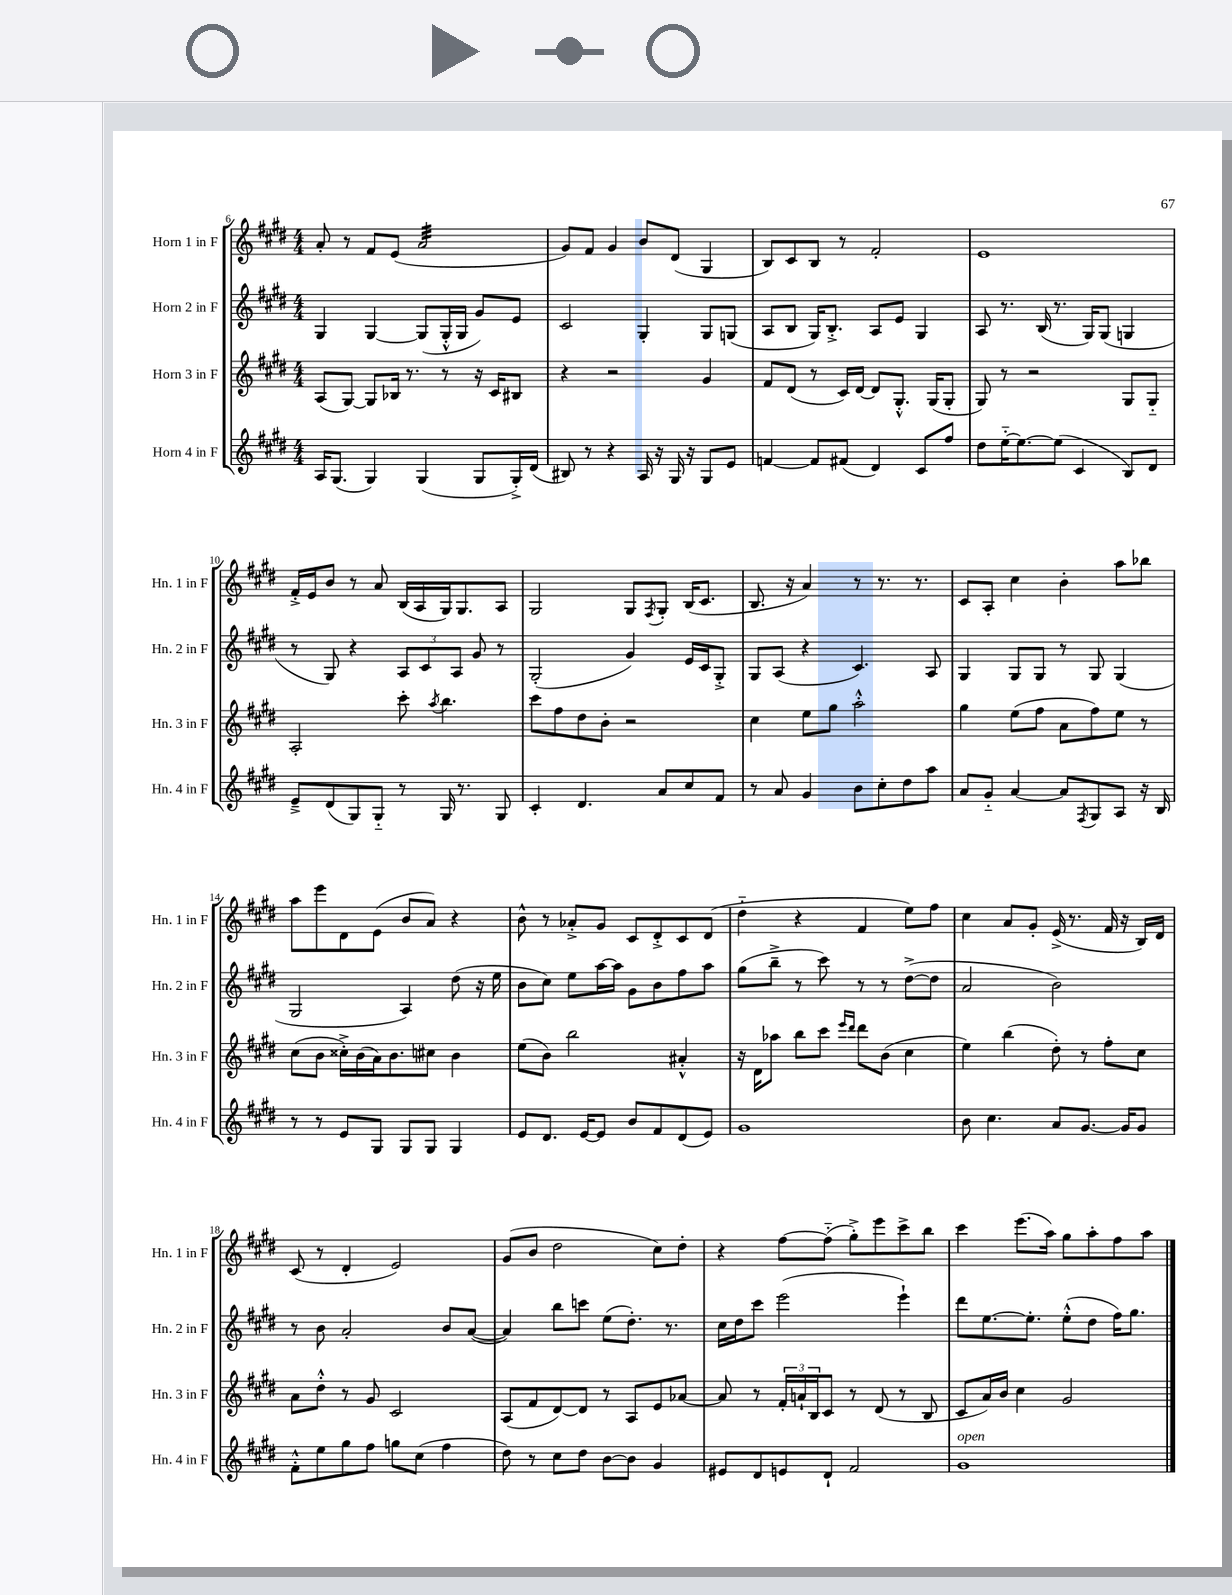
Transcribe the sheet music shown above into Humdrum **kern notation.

**kern	**kern	**kern	**kern
*part4	*part3	*part2	*part1
*staff4	*staff3	*staff2	*staff1
*I"Horn 4 in F	*I"Horn 3 in F	*I"Horn 2 in F	*I"Horn 1 in F
*I'Hn. 4 in F	*I'Hn. 3 in F	*I'Hn. 2 in F	*I'Hn. 1 in F
*clefG2	*clefG2	*clefG2	*clefG2
*k[f#c#g#d#]	*k[f#c#g#d#]	*k[f#c#g#d#]	*k[f#c#g#d#]
*M4/4	*M4/4	*M4/4	*M4/4
=6	=6	=6	=6
16A/KL	(8A/L	4G#/	8a'/
(8.G#/J	.	.	.
.	[8G#/J)	.	8r
4G#/)	8G#/L]	[4G#/	8f#/L
.	16B-X/Jk	.	(8e/J
.	8.r	.	.
*	*	*	*tremolo
(4G#/	.	(8G#/L]	32a/LLL
.	.	.	32a/
.	.	.	32a/
.	.	.	32a/
.	8r	16G#'^^/L	32a/
.	.	.	32a/
.	.	16G#/JJ	32a/
.	.	.	32a/
8G#/L	16r	8g#/L)	32a/
.	.	.	32a/
.	16c#/KL	.	32a/
.	.	.	32a/
16G#'^/L)	8B#X/J	8e/J	32a/
.	.	.	32a/
(16d#/JJ	.	.	32a/
.	.	.	32a/JJJ
*	*	*	*Xtremolo
=7	=7	=7	=7
8B#X/)	4r	2c#/	8g#/L)
8r	.	.	8f#/J
4r	2r	.	4g#/
16A/	.	4G#'/	8b/L
16r	.	.	.
16G#/	.	.	(8d#/J
16r	.	.	.
8G#/L	4g#/	8G#/L	4G#/
8e/J	.	(8Gn/J	.
=8	=8	=8	=8
[4fn/	8f#/L	8A/L	8B/L)
.	(8d#/J	8B/J	8c#/
8f/L]	8r	16G#/KL)	8B/J
.	.	8.B'^/J	.
(8f#X/J	16c#/LL)	.	8r
.	[16d#/JJ	.	.
4d#/)	8d#/L]	8A/L	2f#'/
.	8.G#'^^/J	8e/J	.
8c#/L	.	4G#/	.
.	(16G#/KL	.	.
8ff#/J	8G#'/J	.	.
=9	=9	=9	=9
8dd#\L	8G#/)	8A/	1e
[16ee\K	8r	8.r	.
8.ee\_	.	.	.
.	2r	.	.
.	.	(16B/	.
(8ee\J]	.	8.r	.
4c#/	.	.	.
.	.	16G#/KL)	.
.	.	(8G#/J	.
8B/L)	8G#/L	4Gn/	.
8d#/J	8G#/J	.	.
!!LO:LB:g=z
=10	=10	=10	=10
8e~^/L	2A'/	8r	16f#'^/LL
.	.	.	16e/J
(8d#/	.	8G#/)	8b/J
8G#/)	.	4r	8r
8G#/J	.	.	8a/
8r	8ccc#'\	12A/L	(16B/LL
.	.	.	16A/
.	.	12c#/	.
.	8qaa/	.	.
16G#/	4.bb\	.	16G#/J)
.	.	12A/J	.
8.r	.	.	8.G#/
.	.	8g#/	.
8G#/	.	8r	8A/J
=11	=11	=11	=11
4c#'/	8ccc#\L	(2G#'/	2G#/
.	8ff#\	.	.
4.d#/	8dd#\	.	.
.	8b'\J	.	.
.	2r	4g#/)	8G#/L
.	.	.	8qF#/
8a/L	.	.	8G#'/J
8cc#/	.	16e/LL	(16B/KL
.	.	16c#/J	8.c#/J
8f#/J	.	8G#'^/J	.
=12	=12	=12	=12
8r	4cc#\	8G#/L	8.B/
8a/	.	(8A/J	.
.	.	.	16r
4g#/	8ee\L	4r	4a/)
.	8gg#\J	.	.
8b\L	2aa'^^\	4.c#/)	8r
8cc#'\	.	.	8.r
8dd#\	.	.	.
.	.	.	8.r
8aa\J	.	8A/	.
=13	=13	=13	=13
8a/L	4gg#\	4G#/	8c#/L
8g#/J	.	.	8A'/J
[4a/	(8ee\L	8G#/L	4cc#\
.	8ff#\J	8G#/J	.
8a/L]	8a\L	8r	4b'\
8qF#/	.	.	.
8G#/	8ff#\)	8G#/	.
8A/J	8ee\J	(4G#/	8aa\L
16r	8r	.	8bb-X\J
16B/	.	.	.
!!LO:LB:g=z
=14	=14	=14	=14
8r	(8cc#\L	2G#/	8aa\L
8r	8b\J	.	8eee\
8e/L	16cc##X'^\LL)	.	8d#\
.	(16b\	.	.
8G#/J	16a\J)	.	(8e\J
.	8.b\	.	.
8G#/L	.	4A/)	8b/L
8G#/J	8cc#X\J	.	8a/J)
4G#/	4b\	(8dd#\	4r
.	.	16r	.
.	.	16ee\	.
=15	=15	=15	=15
8e/L	(8ee\L	8b\L	8b^^\
8.d#/J	8b\J)	8cc#\J)	8r
.	2bb\	8ee\L	8a-X'^/L
[16e/KL	.	.	.
8e/J]	.	[16aa\L	8g#/J
.	.	16aa\JJ]	.
8b/L	.	8g#\L	8c#/L
8f#/	.	8b\	8d#'^/
(8d#/	4a#X'^^/	8ff#\	8c#/
8e/J)	.	8aa\J	(8d#/J
=16	=16	=16	=16
1g#	16r	(8gg#\L	4dd#\
.	16d#\KL	.	.
.	8aa-X\J	8bb~^\J	.
.	8bb\L	8r	4r
.	8ccc#\J	8ccc#\)	.
.	16qqeee/LL	.	.
.	16qqddd#/JJ	.	.
.	8ddd#\L	8r	4f#/
.	(8b\J	8r	.
.	4cc#\	([8dd#^\L	8ee\L)
.	.	8dd#\J]	8ff#\J
=17	=17	=17	=17
8b\	4ee\)	2a/	4cc#\
4.cc#\	.	.	.
.	(4bb\	.	8a/L
.	.	.	8g#'/J
8a/L	8dd#'\)	2b\)	(16e^/
.	.	.	8.r
[8.g#/J	8r	.	.
.	8ff#'\L	.	16f#/
16g#/KL]	.	.	16r
8g#/J	8cc#\J	.	16B/LL)
.	.	.	16d#/JJ
!!LO:LB:g=z
=18	=18	=18	=18
8f#'^^\L	8a\L	8r	(8c#/
8ee\	8dd#'^^\J	8b\	8r
8gg#\	8r	2a'/	4d#'/
8ff#\J	8g#/	.	.
8ggn\L	2c#/	.	2e/)
(8cc#\J	.	.	.
4ff#\	.	8b/L	.
.	.	([8a/J	.
=19	=19	=19	=19
8dd#\)	(8A/L	4a/])	(8g#/L
8r	8f#/	.	8b/J
8cc#\L	[8d#/)	8bb\L	2dd#\
8dd#\J	8d#/J]	8cccn\J	.
[8b\L	8r	(8ee\L	.
8b\J]	8A/L	8.dd#'\J)	.
4g#/	8e/	.	8cc#\L)
.	.	8.r	.
.	[8a-X/J	.	8dd#'\J
=20	=20	=20	=20
8e#X/L	8a-/]	16cc#\LL	4r
.	.	16dd#\J	.
8d#/	8r	8ccc#\J	.
8en/	24f#'/LL	(2eee\	[8ff#\L
.	24an`/	.	.
.	24B/J	.	.
8d#`/J	8c#/J	.	(8ff#\J]
2f#/	8r	.	8gg#'^\L)
.	(8d#/	.	8eee\
.	8r	4eee`\)	8ccc#^\
.	8B/	.	8bb\J
=21	=21	=21	=21
!LO:TX:a:i:t=open	!	!	!
1g#	8c#/L	8ddd#\L	4ccc#\
.	16a/L)	[8.ee\	.
.	16b/JJ	.	.
.	4cc#\	.	(8.eee\L
.	.	8.ee'\J]	.
.	.	.	16aa\Jk)
.	2g#/	(8ee'^^\L	8gg#\L
.	.	8dd#\J	8aa'\
.	.	16ff#\KL)	8ff#\
.	.	8.gg#\J	.
.	.	.	8aa\J
==	==	==	==
*-	*-	*-	*-
